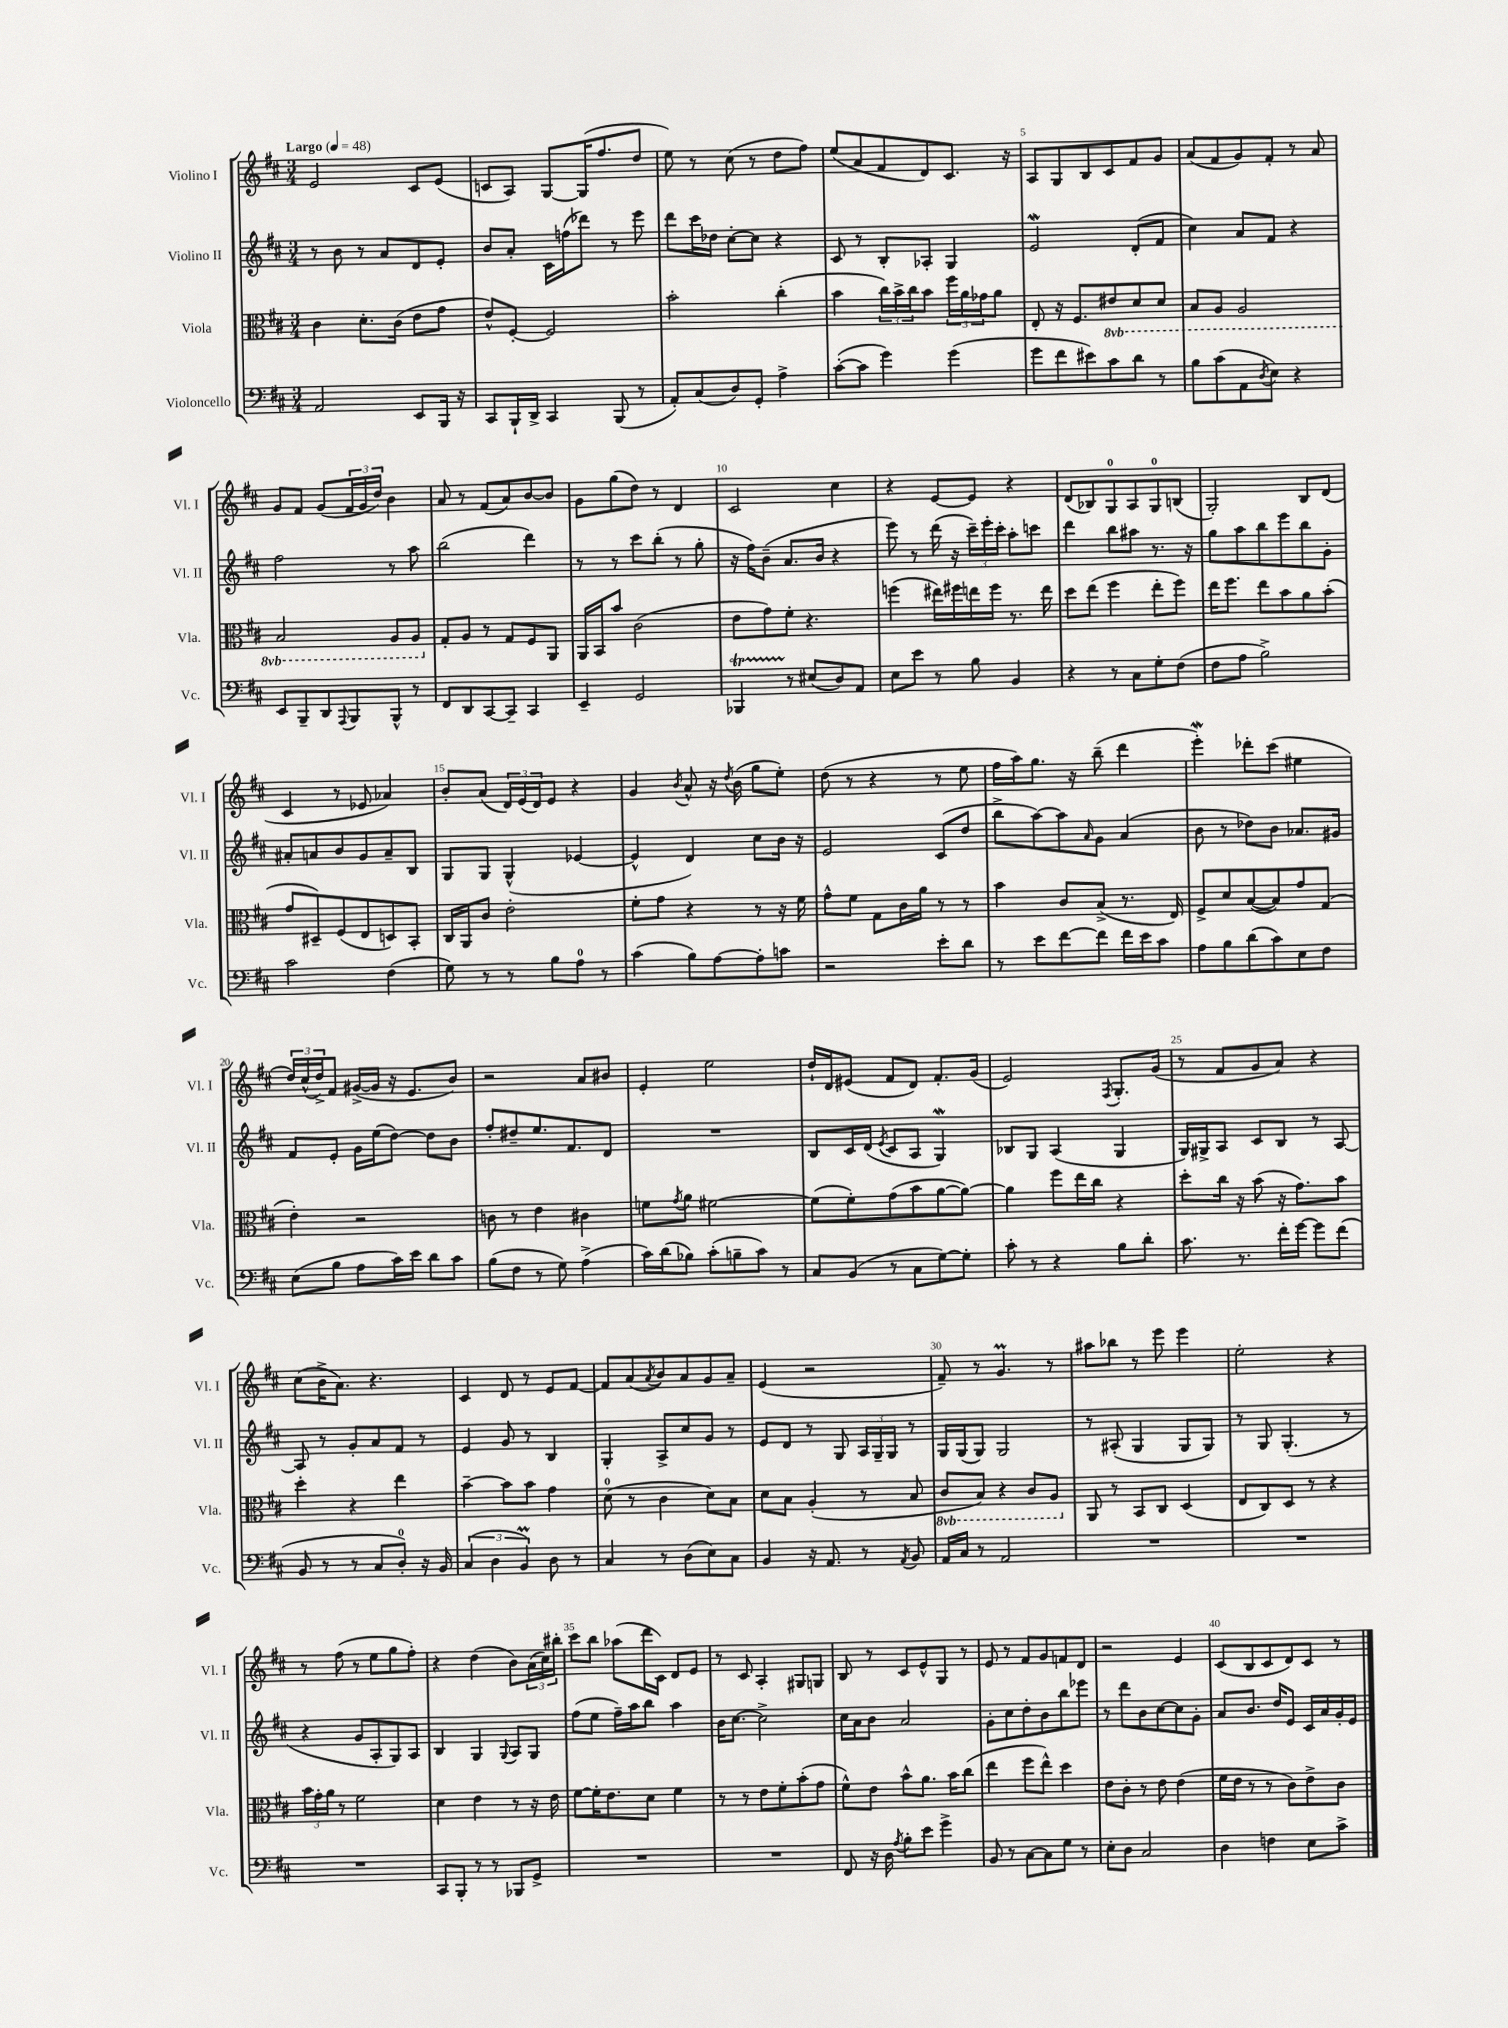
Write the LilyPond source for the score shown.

<<
\new StaffGroup <<
\new Staff = "s0" \with { instrumentName = "Violino I" shortInstrumentName = "Vl. I" } {
    \clef treble \key d \major \numericTimeSignature \time 3/4 \tempo "Largo" 4 = 48
    e'2 cis'8 e'8( |
    c'8 a8) g8~ g16( fis''8. d''8 |
    e''8) r8 cis''8( r8 d''8 fis''8) |
    e''8( a'8 fis'8 d'8) cis'8. r16 |
    a8 g8 b8 cis'8 fis'8 g'8 |
    a'8( fis'8 g'8) fis'8-. r8 a'8 |
    g'8 fis'8 g'8( \tuplet 3/2 { fis'16 g'16 d''16) } b'4 |
    a'8 r8 fis'8( a'8) b'8~ b'8 |
    g'8 g''8( d''8) r8 d'4 |
    cis'2 cis''4 |
    r4 e'8~ e'8 r4 |
    d'8( bes8) g8-0 a8 g8-0 b8( |
    g2-.) b8 d'8( |
    cis'4 r8 ees'8 aes'4) |
    b'8-. a'8( \tuplet 3/2 { d'16) e'16( d'16) } e'8 r4 |
    g'4 \acciaccatura { b'8 } a'8-^ r16 \acciaccatura { d''8 } b'16( g''8 e''8-.) |
    d''8( r8 r4 r8 e''8 |
    fis''16 a''16) g''8. r16 b''8--( d'''4 |
    e'''4-.\mordent) des'''8-. cis'''8( eis''4 |
    \tuplet 3/2 { d''16) cis''16-^( d''16->) } fis'8 gis'16~->( gis'16 r16 e'8. b'8) |
    r2 a'8 bis'8 |
    e'4-. e''2 |
    d''16-! d'16 eis'8( fis'8 d'8) fis'8.-. g'16( |
    e'2) \acciaccatura { fis8 } g8.-. g'16( |
    r8 fis'8 g'8 a'8) r4 |
    cis''8( b'16-> a'8.) r4. |
    cis'4 d'8 r8 e'8 fis'8~ |
    fis'8 a'8( \acciaccatura { a'8 } b'8) a'8 g'8 a'8-- |
    e'4( r2 |
    fis'8--) r8 g'4.\prall r8 |
    ais''8 bes''8 r8 e'''8 e'''4 |
    e''2-. r4 |
    r8 fis''8( r8 e''8 g''8 fis''8-.) |
    r4 d''4( b'8) \tuplet 3/2 { a'16( cis''16) bis''16-. } |
    cis'''8 b''8 aes''8( d'''16 cis'16) d'8 e'8 |
    r8 cis'8 a4-. gis8 g8 |
    b8 r8 cis'8 e'8-^ g8 r8 |
    e'8 r8 fis'8 g'8 f'8 d'8 |
    r2 e'4 |
    cis'8( b8 cis'8 d'8) cis'8 r8 \bar "|." |
}
\new Staff = "s1" \with { instrumentName = "Violino II" shortInstrumentName = "Vl. II" } {
    \clef treble \key d \major \numericTimeSignature \time 3/4
    r8 b'8 r8 a'8 d'8 e'8-. |
    b'8 a'8-. cis'16 f''16( des'''8) r8 e'''8 |
    d'''8 cis'''16 des''16 cis''8~-. cis''8 r4 |
    cis'8 r8 b8-. aes8-. g4 |
    e'2\mordent d'8-.( fis'8 |
    cis''4) a'8 fis'8 r4 |
    fis''2 r8 a''8 |
    b''2( d'''4) |
    r8 r8 cis'''8 b''8-.( r8 g''8-. |
    r16 fis''16) b'8--( a'8. b'16 r4 |
    e'''8) r8 d'''16( r16 \tuplet 3/2 { cis'''16--) e'''16-. cis'''16-. } a''8-. c'''8 |
    d'''4 b''8 ais''8 r8. r16 |
    g''8 a''8 b''8 e'''8 b''8 g'8-. |
    ais'8-. a'8 b'8 g'8 a'8-- b8 |
    g8 g8 g4-^( ees'4~ |
    ees'4-^ d'4) cis''8 b'16 r16 |
    e'2 cis'8( d''8 |
    b''8-> a''8~) a''8 \grace { a'16 } g'8 a'4( |
    b'8 r8 des''8) b'8 aes'8. gis'16 |
    fis'8 e'8-. g'16 e''16( d''8~) d''8 b'8 |
    fis''8-. dis''8-- e''8. fis'8. d'8 |
    R2. |
    b8 cis'16 d'16( \acciaccatura { e'8 } cis'8 a8 g4\mordent) |
    bes8 g8 a4( g4 |
    g16) gis16-> a8 cis'8 b8 r8 a8~ |
    a8 r8 g'8-. a'8 fis'8 r8 |
    e'4 g'8 r8 b4 |
    g4-. a8-> cis''8 g'8 r8 |
    e'8 d'8 r8 g8 \tuplet 3/2 { a16 g16-- g16 } r8 |
    g16 g16( g8) g2 |
    r8 ais8-.( g4 g8 g8) |
    r8 g8 g4.-.( r8 |
    r4 g'8 a8-. g8) a8 |
    b4 g4 \appoggiatura { g8 } a8 g8 |
    fis''8( e''8 fis''16--) a''16 b''8 a''4 |
    b'16 cis''8.~ cis''2-> |
    cis''16 a'16 b'8 a'2 |
    g'8-. cis''8 d''8-. b'8 b''8 ees'''8 |
    r8 d'''8 b'8 cis''8~ cis''8 g'8-. |
    a'8 b'8. d''16 e'8 cis'16 a'16 g'16-. e'16 \bar "|." |
}
\new Staff = "s2" \with { instrumentName = "Viola" shortInstrumentName = "Vla." } {
    \clef alto \key d \major \numericTimeSignature \time 3/4 \set Staff.ottavationMarkups = #ottavation-simple-ordinals
    cis'4 d'8.-. cis'16( e'8 g'8 |
    e'8-^) fis8~-. fis2 |
    b'2-. cis''4-.( |
    b'4 \tuplet 3/2 { cis''16) b'16-> cis''16 } b'8 \tuplet 3/2 { fis''16 a'16 ges'16 } a'8 |
    e8-. r16 fis8. \ottava #-1 eis8 d8 d8 |
    b,8 a,8 a,2 |
    b,2 a,8 a,8 \ottava #0 |
    g8-. a8 r8 g8 fis8 a,8 |
    a,16 b,16 b'8 cis'2( |
    e'8 g'8) fis'8-. r4. |
    f''4( eis''16) fis''16 e''16 fis''16 r8. e''16 |
    d''8 e''8( fis''4 e''8-. fis''8) |
    e''16 fis''8. e''8 b'8 a'8 b'8-.( |
    g'8 dis8--) fis8( e8 d8) b,8-. |
    cis16 a,16 cis'8 e'2-. |
    fis'8-. g'8 r4 r8 r16 fis'16 |
    g'8-^ fis'8 g8 cis'16 a'16 r8 r8 |
    b'4 cis'8 b8->( r8. e16) |
    fis8-> d'8 b8~( b8) g'8 g8( |
    e'4-.) r2 |
    c'8 r8 e'4 cis'4 |
    f'8 \acciaccatura { g'8 } a'8 fis'2~ |
    fis'8( fis'8-.) g'8( b'8 a'8~ a'8~) |
    a'4 fis''8 e''16 cis''16 r4 |
    d''8-. cis''16 r16 b'8( r16 g'8.) b'8 |
    d''4-. r4 e''4 |
    b'4~-- b'8 b'8 g'4 |
    d'8-0( r8 cis'4 d'8) b8 |
    d'8 b8 a4-.( r8 b8 |
    \ottava #-1 cis8 b,8) r4 cis8 a,8 \ottava #0 |
    a,8 r8 b,8 cis8 d4( |
    e8 cis8) d8 r8 r4 |
    \tuplet 3/2 { b'16 g'16-. a'16 } r8 fis'2 |
    d'4 e'4 r8 r16 e'16 |
    fis'8~ fis'16-. e'8. d'8 fis'4 |
    r8 r8 e'8 fis'8-. b'8-.( g'8 |
    fis'8-^) e'8 b'8-^ a'8. b'16 cis''8( |
    e''4 fis''8 e''8-^) d''4 |
    e'8 cis'8-. r8 e'8 e'4( |
    fis'16 e'16 r8 r8 cis'8) e'8-> cis'8 \bar "|." |
}
\new Staff = "s3" \with { instrumentName = "Violoncello" shortInstrumentName = "Vc." } {
    \clef bass \key d \major \numericTimeSignature \time 3/4
    a,2 e,8 b,,16 r16 |
    cis,8 b,,16-! d,16-> cis,4 b,,8( r8 |
    a,8-.) cis8( d8) g,8-. a4-> |
    cis'8~-.( cis'8 g'4) g'4( |
    g'8 fis'8 eis'8) cis'8 d'8 r8 |
    b8 cis'8( a,8 \acciaccatura { d8 } e8) r4 |
    e,8 b,,8-- d,8 \appoggiatura { a,,8 } b,,8 b,,8-^ r8 |
    fis,8 d,8 cis,8~ cis,8-- cis,4 |
    e,4-- g,2 |
    bes,,4\startTrillSpan r8\stopTrillSpan eis8( d8) a,8 |
    e8 e'8 r8 b8 b,4 |
    r4 r8 cis8 g8-. fis8( |
    fis8 a8 b2->) |
    cis'2 fis4( |
    g8) r8 r8 b8 a8-0 r8 |
    cis'4( b8) a8~ a8-. c'8 |
    r2 e'8-. d'8 |
    r8 e'8 fis'8~ fis'8 fis'16 e'16 cis'8 |
    a8 b8 d'8( cis'8) e8 fis8 |
    e8( b8 a8 cis'16) e'16 d'8 cis'8 |
    b8( fis8 r8 g8) a4->( |
    cis'16) d'16( bes8) cis'8-.( b8-- cis'8) r8 |
    cis8 b,8( r8 cis8 g8~) g8-. |
    cis'8-. r8 r4 b8 d'8-. |
    cis'8. r8. fis'16-. g'16~ g'8 fis'8( |
    b,8 r8 r8 cis8 d8-0-.) r16 b,16 |
    \tuplet 3/2 { cis4( d4 b,4\prall) } d8 r8 |
    cis4 r8 d8( e8) cis8 |
    b,4 r16 a,8. r8 \acciaccatura { a,8 } b,8 |
    a,16 cis16 r8 a,2 |
    R2. |
    R2. |
    R2. |
    cis,8 b,,8-. r8 r8 bes,,8 g,8-> |
    R2. |
    R2. |
    fis,8 r16 d16 \acciaccatura { a8 } b8-. e'8 g'4-> |
    b,8 r8 cis8~ cis8 g8 r8 |
    e8-. d8 cis2 |
    d4 f4 e8 cis'8-> \bar "|." |
}
>>
>>
\layout { \context { \Score \override BarNumber.break-visibility = ##(#f #t #t) barNumberVisibility = #(every-nth-bar-number-visible 5) } }
